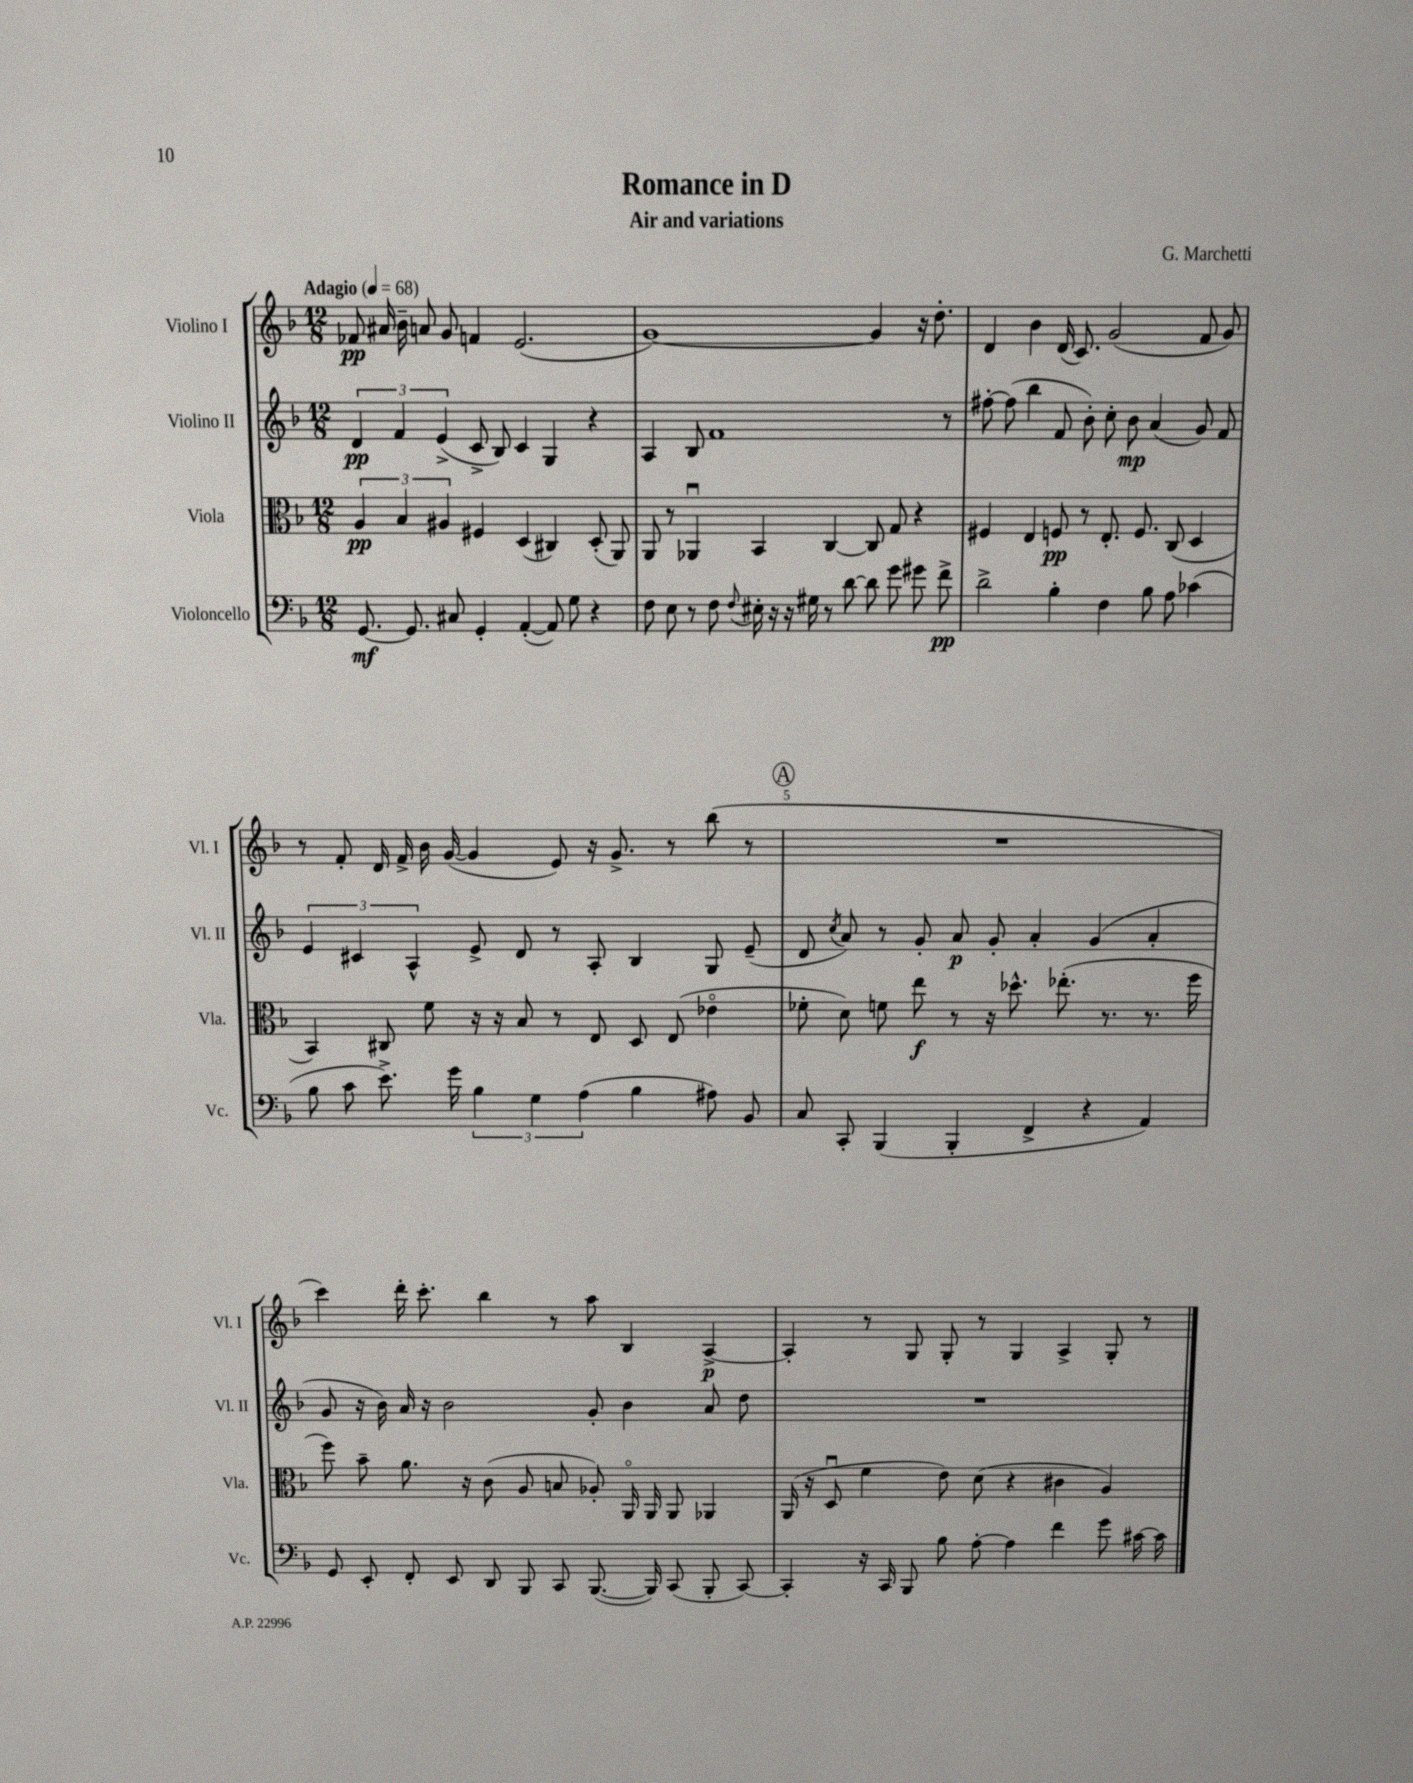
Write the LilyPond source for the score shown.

\header { title = "Romance in D" composer = "G. Marchetti" subtitle = "Air and variations" }
<<
\new StaffGroup <<
\new Staff = "s0" \with { instrumentName = "Violino I" shortInstrumentName = "Vl. I" } {
    \clef treble \key f \major \numericTimeSignature \time 12/8 \tempo "Adagio" 4 = 68
    \autoBeamOff fes'8\pp ais'16 bes'16-- a'8 g'8 f'4 e'2.( |
    g'1~) g'4 r16 d''8.-. |
    d'4 bes'4 d'16( c'8.) g'2( f'8 g'8) |
    r8 f'8-. d'16 f'16-> bes'16 g'16~( g'4 e'8) r16 g'8.-> r8 bes''8( r8 |
    \mark \markup { \circle "A" } R1. |
    c'''4) d'''16-. c'''8.-. bes''4 r8 a''8 bes4 a4~->\p |
    a4-. r8 g8 g8-. r8 g4 a4-> g8-. r8 \bar "|." |
}
\new Staff = "s1" \with { instrumentName = "Violino II" shortInstrumentName = "Vl. II" } {
    \clef treble \key f \major \numericTimeSignature \time 12/8
    \autoBeamOff \tuplet 3/2 { d'4\pp f'4 e'4->( } c'8-> bes8) c'4 g4 r4 |
    a4 bes8 f'1 r8 |
    fis''8~-. fis''8( bes''4 f'8 bes'8-.) c''8-. bes'8\mp a'4( g'8) f'8 |
    \tuplet 3/2 { e'4 cis'4 a4-^ } e'8-> d'8 r8 a8-. bes4 g8 e'8--( |
    \mark \markup { \circle "A" } d'8 \acciaccatura { c''8 } a'8) r8 g'8-. a'8\p g'8-. a'4-. g'4( a'4-. |
    g'8 r16 bes'16) a'16 r16 bes'2 g'8-. bes'4 a'8 d''8 |
    R1. \bar "|." |
}
\new Staff = "s2" \with { instrumentName = "Viola" shortInstrumentName = "Vla." } {
    \clef alto \key f \major \numericTimeSignature \time 12/8
    \autoBeamOff \tuplet 3/2 { a4\pp bes4 ais4 } fis4 d4( cis4) d8-.( a,8) |
    a,8 r8 aes,4\downbow bes,4 c4~ c8 g8 r4 |
    fis4 e4 f8\pp r8 e8.-. f8. c8( d4 |
    bes,4) cis8 f'8 r16 r16 bes8 r8 e8 d8 e8( ees'4\flageolet |
    \mark \markup { \circle "A" } fes'8-. d'8) f'8 e''8\f r8 r16 des''8.-^ ees''8.-.( r8. r8. f''16 |
    f''8) bes'8-- a'8. r16 c'8( a8 b8 aes8-.) a,16\flageolet a,16 a,8 aes,4 |
    a,16( r16 d8\downbow f'4 e'8) d'8( r4 cis'4 a4) \bar "|." |
}
\new Staff = "s3" \with { instrumentName = "Violoncello" shortInstrumentName = "Vc." } {
    \clef bass \key f \major \numericTimeSignature \time 12/8
    \autoBeamOff g,8.~\mf g,8. cis8 g,4-. a,4~-.( a,8) g8 r4 |
    f8 e8 r8 f8 \appoggiatura { f8 } eis16-. r16 r16 gis16 r8 d'8~ d'8 g'8 gis'8 f'8->\pp |
    d'2-> bes4-. f4 bes8 a8 ces'4( |
    bes8 c'8 e'8.->) g'16 \tuplet 3/2 { bes4 g4 a4( } bes4 ais8) bes,8 |
    \mark \markup { \circle "A" } c8 c,8-. bes,,4( bes,,4-. f,4-> r4 a,4) |
    g,8 e,8-. f,8-. e,8 d,8 bes,,8 c,8 bes,,8.~( bes,,16) c,8( bes,,8-. c,8~) |
    c,4-. r16 c,16 bes,,8 bes8 a8~-. a4 f'4 g'8 cis'16~ cis'16 \bar "|." |
}
>>
>>
\layout { \context { \Score \override BarNumber.break-visibility = ##(#f #t #t) barNumberVisibility = #(every-nth-bar-number-visible 5) } }
